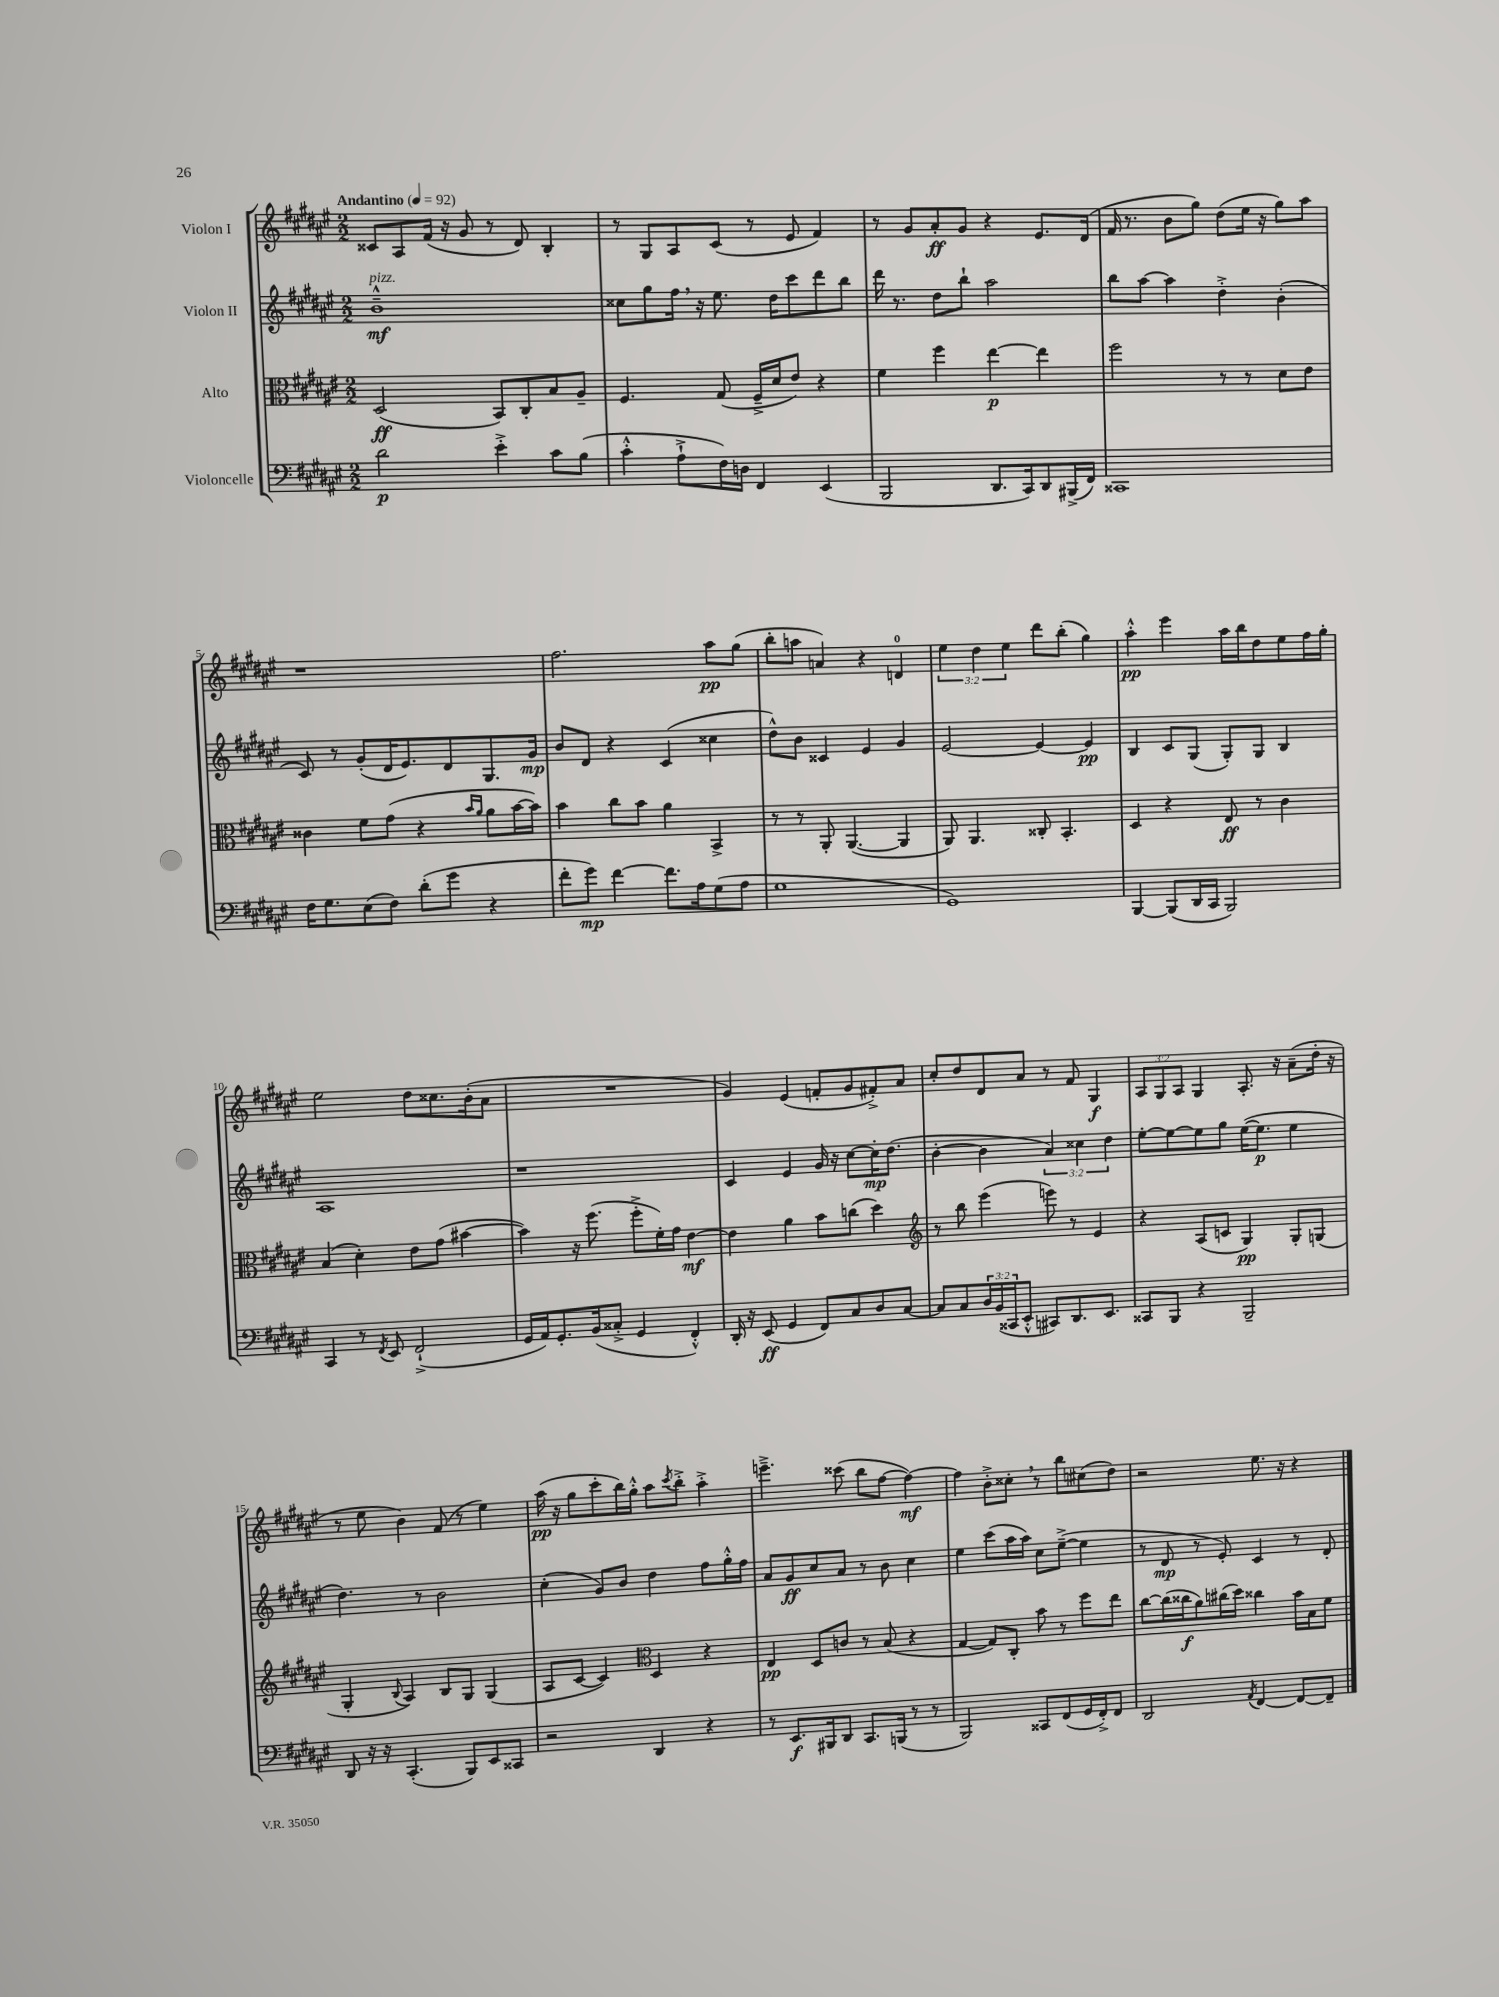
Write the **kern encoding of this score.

**kern	**dynam	**kern	**dynam	**kern	**dynam	**kern	**dynam
*part4	*part4	*part3	*part3	*part2	*part2	*part1	*part1
*staff4	*staff4	*staff3	*staff3	*staff2	*staff2	*staff1	*staff1
*I"Violoncelle	*	*I"Alto	*	*I"Violon II	*	*I"Violon I	*
*clefF4	*	*clefC3	*	*clefG2	*	*clefG2	*
*k[f#c#g#d#a#e#]	*	*k[f#c#g#d#a#e#]	*	*k[f#c#g#d#a#e#]	*	*k[f#c#g#d#a#e#]	*
*M2/2	*	*M2/2	*	*M2/2	*	*M2/2	*
*MM92	*	*MM92	*	*MM92	*	*MM92	*
=1	=1	=1	=1	=1	=1	=1	=1
!	!	!	!	!	!	!LO:TX:a:B:t=Andantino	!
!	!	!	!	!LO:TX:a:i:t=pizz.	!	!	!
2d#\	p	(2D#/	ff	1b~^^	mf	8c##X/L	.
.	.	.	.	.	.	8A#/	.
.	.	.	.	.	.	(16f#/Jk	.
.	.	.	.	.	.	16r	.
.	.	.	.	.	.	8g#/	.
4e#'^\	.	8BB/L)	.	.	.	8r	.
.	.	8C#'/	.	.	.	8d#/)	.
8c#\L	.	8B/	.	.	.	4B'/	.
(8B\J	.	8A#~/J	.	.	.	.	.
=2	=2	=2	=2	=2	=2	=2	=2
4c#'^^\	.	4.F#/	.	8cc##X\L	.	8r	.
.	.	.	.	8gg#\	.	8G#/L	.
8A#`^\L	.	.	.	16ff#,\Jk	.	8A#/	.
.	.	.	.	16r	.	.	.
16F#\L)	.	(8G#/	.	8.ee#\	.	(8c#/J	.
16Dn\JJ	.	.	.	.	.	.	.
4FF#/	.	16F#~^/LL	.	.	.	8r	.
.	.	16d#/J	.	16dd#\KL	.	.	.
.	.	8e#/J)	.	8ccc#\	.	8e#/	.
(4EE#/	.	4r	.	8ddd#\	.	4f#/)	.
.	.	.	.	8bb\J	.	.	.
=3	=3	=3	=3	=3	=3	=3	=3
2BBB/	.	4f#\	.	16ddd#\	.	8r	.
.	.	.	.	8.r	.	.	.
.	.	.	.	.	.	8g#/L	.
.	.	4ff#\	.	8dd#\L	.	8a#'/	ff
.	.	.	.	8bb`\J	.	8g#/J	.
8.DD#/L	.	[4ee#\	p	2aa#\	.	4r	.
16CC#/k)	.	.	.	.	.	.	.
8DD#/	.	4ee#\]	.	.	.	8.e#/L	.
(16BBB#X^/L	.	.	.	.	.	.	.
16FF#/JJ)	.	.	.	.	.	(16d#/Jk	.
=4	=4	=4	=4	=4	=4	=4	=4
1CC##X	.	2ff#\	.	8bb\L	.	16f#/	.
.	.	.	.	.	.	8.r	.
.	.	.	.	[8aa#\J	.	.	.
.	.	.	.	4aa#\]	.	8b\L	.
.	.	.	.	.	.	8gg#\J)	.
.	.	8r	.	4dd#'^\	.	(8dd#\L	.
.	.	8r	.	.	.	16ee#\Jk	.
.	.	.	.	.	.	16r	.
.	.	8d#\L	.	(4b'\	.	8gg#\L)	.
.	.	8e#\J	.	.	.	8aa#\J	.
!!LO:LB:g=z
=5	=5	=5	=5	=5	=5	=5	=5
16F#\KL	.	4c##X\	.	8c#/)	.	1r	.
8.G#\	.	.	.	.	.	.	.
.	.	.	.	8r	.	.	.
(8E#\	.	8f#\L	.	(8g#'/L	.	.	.
8F#\J)	.	(8g#\J	.	16d#/K	.	.	.
.	.	.	.	8.e#/)	.	.	.
(8d#'\L	.	4r	.	.	.	.	.
8g#\J	.	.	.	8d#/	.	.	.
.	.	16qqb/LL	.	.	.	.	.
.	.	16qqa#/JJ	.	.	.	.	.
4r	.	8a#\L	.	8.G#/	.	.	.
.	.	[16b\L	.	.	.	.	.
.	.	16b\JJ])	.	16g#/Jk	mp	.	.
=6	=6	=6	=6	=6	=6	=6	=6
8f#'\L	.	4b\	.	8b/L	.	2.ff#\	.
8g#\J)	mp	.	.	8d#/J	.	.	.
[4f#\	.	8cc#\L	.	4r	.	.	.
.	.	8b\J	.	.	.	.	.
8.f#\L]	.	4a#\	.	(4c#/	.	.	.
16A#\k	.	.	.	.	.	.	.
(8G#\	.	4BB^/	.	4cc##X\	.	8aa#\L	pp
8A#\J	.	.	.	.	.	(8gg#\J	.
=7	=7	=7	=7	=7	=7	=7	=7
1G#	.	8r	.	8dd#^^\L)	.	8bb'\L	.
.	.	8r	.	8b\J	.	8aan\J	.
.	.	8AA#'/	.	4c##X/	.	4an/)	.
.	.	([4.AA#/	.	.	.	.	.
.	.	.	.	4e#/	.	4r	.
.	.	4AA#/]	.	4g#/	.	4dn/	.
=8	=8	=8	=8	=8	=8	=8	=8
1GG#)	.	8AA#/)	.	[2e#/	.	6ee#\	.
.	.	4.AA#/	.	.	.	.	.
.	.	.	.	.	.	6dd#\	.
.	.	.	.	.	.	6ee#\	.
.	.	8C##X'/	.	4e#/_	.	8ddd#\L	.
.	.	4.BB'/	.	.	.	(8bb'\J	.
.	.	.	.	4e#/]	pp	4gg#\)	.
=9	=9	=9	=9	=9	=9	=9	=9
[4BBB/	.	4D#/	.	4B/	.	4aa#'^^\	pp
(8BBB/L]	.	4r	.	8c#/L	.	4eee#\	.
16DD#/L	.	.	.	(8G#/J	.	.	.
16CC#/JJ	.	.	.	.	.	.	.
2BBB/)	.	8E#/	ff	8G#'/L)	.	16aa#\LL	.
.	.	.	.	.	.	16bb\J	.
.	.	8r	.	8G#/J	.	8dd#\	.
.	.	4c#\	.	4B/	.	8ee#\	.
.	.	.	.	.	.	16ff#\L	.
.	.	.	.	.	.	16gg#'\JJ	.
!!LO:LB:g=z
=10	=10	=10	=10	=10	=10	=10	=10
4CC#/	.	(4B/	.	1A#	.	2ee#\	.
8r	.	4d#'\)	.	.	.	.	.
8qFF#/	.	.	.	.	.	.	.
8EE#/	.	.	.	.	.	.	.
(2FF#`^/	.	8e#\L	.	.	.	8dd#\L	.
.	.	(8g#\J	.	.	.	8.cc##X\	.
.	.	[4b#X\	.	.	.	.	.
.	.	.	.	.	.	(16b'\k	.
.	.	.	.	.	.	8a#\J	.
=11	=11	=11	=11	=11	=11	=11	=11
16GG#/LL	.	4b#\])	.	1r	.	1r	.
16AA#/J)	.	.	.	.	.	.	.
8.GG#'/	.	.	.	.	.	.	.
.	.	16r	.	.	.	.	.
(16BB/k	.	(8.ff#\	.	.	.	.	.
8C##X'^/J	.	.	.	.	.	.	.
4GG#/	.	8ff#'^\L	.	.	.	.	.
.	.	16f#'\L)	.	.	.	.	.
.	.	16g#\JJ	.	.	.	.	.
4FF#'^^/)	.	[4e#\	mf	.	.	.	.
=12	=12	=12	=12	=12	=12	=12	=12
16DD#'/	.	4e#\]	.	4c#/	.	4g#/)	.
16r	.	.	.	.	.	.	.
(8EE#/	ff	.	.	.	.	.	.
4GG#/	.	4a#\	.	4e#/	.	(4e#/	.
8FF#/L)	.	8b\L	.	16g#/	.	8fn'/L	.
.	.	.	.	16r	.	.	.
8C#/	.	(8ccn\J	.	[8cc#\L	.	8g#/	.
8D#/	.	4dd#\)	.	16cc#'\K]	mp	8f#X'^/)	.
.	.	.	.	(8.dd#\J	.	.	.
[8C#/J	.	.	.	.	.	8a#/J	.
=13	=13	=13	=13	=13	=13	=13	=13
*	*	*clefG2	*	*	*	*	*
8C#/L]	.	8r	.	[4b'\	.	8cc#'/L	.
8C#/	.	8bb\	.	.	.	8dd#/	.
24D#/L	.	(4eee#\	.	4b\]	.	8d#/	.
(24BB/	.	.	.	.	.	.	.
24CC##X/J	.	.	.	.	.	.	.
8EE#'^^/J	.	.	.	.	.	8a#/J	.
8CC#X/L)	.	8eeen\)	.	6a#/)	.	8r	.
8.DD#/	.	8r	.	.	.	8f#/	.
.	.	.	.	6cc##X\	.	.	.
.	.	4e#/	.	.	.	4G#/	f
8.EE#/J	.	.	.	.	.	.	.
.	.	.	.	6dd#\	.	.	.
=14	=14	=14	=14	=14	=14	=14	=14
8CC##X/L	.	4r	.	[8ee#'\L	.	12A#/L	.
.	.	.	.	.	.	12G#/	.
8BBB/J	.	.	.	8ee#\_	.	.	.
.	.	.	.	.	.	12A#/J	.
4r	.	(8A#/L	.	8ee#\]	.	4G#/	.
.	.	8cn/J	.	8gg#\J	.	.	.
2BBB~/	.	4G#/)	pp	([16ee#\KL	.	8.A#'/	.
.	.	.	.	8.ee#\J]	p	.	.
.	.	.	.	.	.	16r	.
.	.	8G#'/L	.	4ee#\	.	(8a#~\L	.
.	.	(8Gn/J	.	.	.	16dd#'\Jk	.
.	.	.	.	.	.	16r	.
!!LO:LB:g=z
=15	=15	=15	=15	=15	=15	=15	=15
8DD#/	.	4G#'/	.	4.dd#\)	.	8r	.
16r	.	.	.	.	.	8ee#\	.
16r	.	.	.	.	.	.	.
.	.	8qqB/	.	.	.	.	.
(4.CC#'/	.	4A#/)	.	.	.	4b\)	.
.	.	.	.	8r	.	.	.
.	.	8B/L	.	2b\	.	(8f#/	.
8BBB/L)	.	8G#/J	.	.	.	8r	.
8EE#/	.	(4G#/	.	.	.	4ee#\)	.
8CC##X/J	.	.	.	.	.	.	.
=16	=16	=16	=16	=16	=16	=16	=16
2r	.	8A#/L	.	(4cc#'\	.	(16aa#\	pp
.	.	.	.	.	.	16r	.
.	.	[8c#/J	.	.	.	8gg#\L	.
.	.	4c#/])	.	8g#/L)	.	8ccc#'\	.
.	.	.	.	8b/J	.	16bb\L)	.
.	.	.	.	.	.	16gg#'^^\JJ	.
*	*	*clefC3	*	*	*	*	*
4DD#/	.	4D#/	.	4dd#\	.	8aa#\L	.
.	.	.	.	.	.	8qccc#/	.
.	.	.	.	.	.	8bb'^\J	.
4r	.	4r	.	8ff#\L	.	4aa#'^\	.
.	.	.	.	16gg#'^^\L	.	.	.
.	.	.	.	16ff#\JJ	.	.	.
=17	=17	=17	=17	=17	=17	=17	=17
8r	.	4E#/	pp	8a#/L	.	4.eeen~^\	.
8.EE#/L	f	.	.	8g#/	ff	.	.
.	.	8D#/L	.	8cc#/	.	.	.
16BBB#X/k	.	.	.	.	.	.	.
8DD#/J	.	8cn/J	.	8a#/J	.	(8ccc##X\	.
8.CC#/L	.	8r	.	8r	.	8bb\L	.
.	.	(8B/	.	8b\	.	[8ff#\J	.
(16BBBn/Jk	.	.	.	.	.	.	.
8r	.	4r	.	4cc#\	.	4ff#\_)	mf
8r	.	.	.	.	.	.	.
=18	=18	=18	=18	=18	=18	=18	=18
2BBB/)	.	[4G#/	.	4ee#\	.	4ff#\]	.
.	.	8G#/L])	.	(8ccc#\L	.	8b'^\L	.
.	.	8C#'/J	.	16aa#\L	.	8cc##X',\J	.
.	.	.	.	16aa#\JJ)	.	.	.
8CC##X/L	.	8b\	.	8cc#\L	.	8r	.
(8FF#/	.	8r	.	([8ee#~^\J	.	8bb\L	.
16GG#/L	.	8ff#\L	.	4ee#\]	.	(8cc#X\	.
16FF#'^/J)	.	.	.	.	.	.	.
8FF#/J	.	8ee#\J	.	.	.	8dd#\J)	.
=19	=19	=19	=19	=19	=19	=19	=19
2DD#/	.	[8cc#\L	.	8r	.	2r	.
.	.	(16cc#\L]	.	8d#/	mp	.	.
.	.	16cc##X\J	f	.	.	.	.
.	.	8a#\)	.	8r	.	.	.
.	.	(16cc#X\L	.	8e#'/)	.	.	.
.	.	16dd#\JJ)	.	.	.	.	.
8qAA#/	.	.	.	.	.	.	.
[4FF#/	.	4cc##X\	.	4c#/	.	8.ee#\	.
.	.	.	.	.	.	16r	.
8FF#/L_	.	16b\LL	.	8r	.	4r	.
.	.	16B\J	.	.	.	.	.
8FF#~/J]	.	8f#\J	.	8d#'/	.	.	.
==	==	==	==	==	==	==	==
*-	*-	*-	*-	*-	*-	*-	*-
